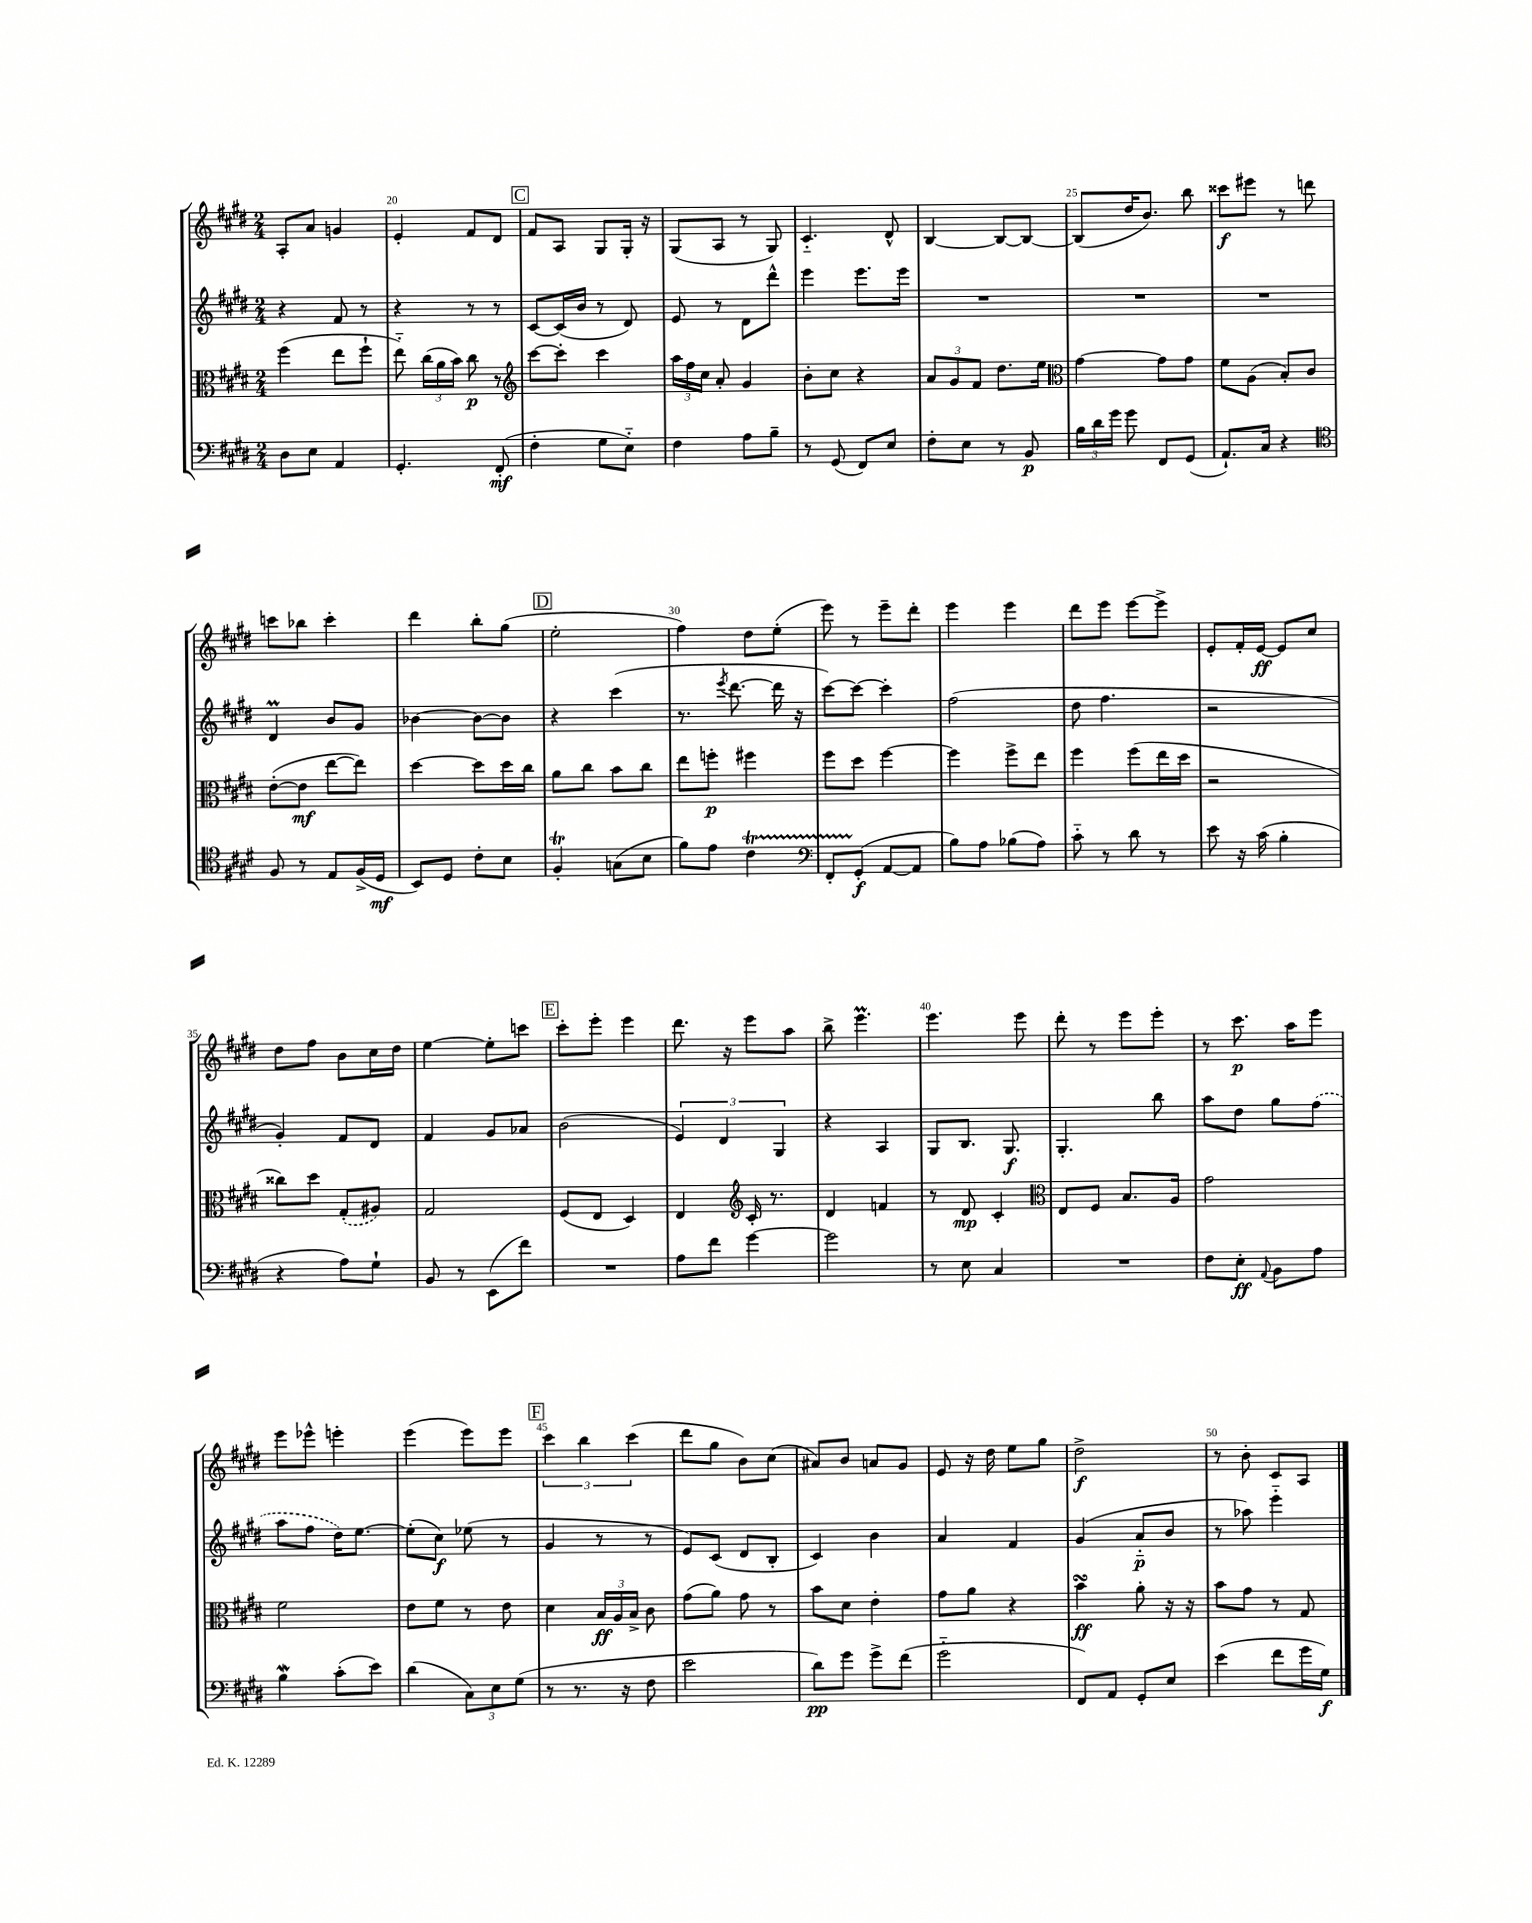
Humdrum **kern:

**kern	**dynam	**kern	**dynam	**kern	**dynam	**kern	**dynam
*part4	*part4	*part3	*part3	*part2	*part2	*part1	*part1
*staff4	*staff4	*staff3	*staff3	*staff2	*staff2	*staff1	*staff1
*clefF4	*	*clefC3	*	*clefG2	*	*clefG2	*
*k[f#c#g#d#]	*	*k[f#c#g#d#]	*	*k[f#c#g#d#]	*	*k[f#c#g#d#]	*
*M2/4	*	*M2/4	*	*M2/4	*	*M2/4	*
=19	=19	=19	=19	=19	=19	=19	=19
8D#\L	.	(4ff#\	.	4r	.	8A'/L	.
8E\J	.	.	.	.	.	8a/J	.
4AA/	.	8ee\L	.	8f#/	.	4gn/	.
.	.	8ff#`\J	.	8r	.	.	.
=20	=20	=20	=20	=20	=20	=20	=20
4.GG#'/	.	8ee\)	.	4r	.	4e'/	.
.	.	(24cc#\LL	.	.	.	.	.
.	.	24a\	.	.	.	.	.
.	.	24b\JJ)	.	.	.	.	.
.	.	8cc#\	p	8r	.	8f#/L	.
(8FF#'/	mf	8r	.	8r	.	8d#/J	.
!!LO:REH:place=s1:t=C
=21	=21	=21	=21	=21	=21	=21	=21
*	*	*clefG2	*	*	*	*	*
4F#'\	.	[8ccc#\L	.	[8c#/L	.	8f#/L	.
.	.	8ccc#'\J]	.	(16c#/L]	.	8A/J	.
.	.	.	.	16b/JJ	.	.	.
8G#\L	.	4ccc#\	.	8r	.	8G#/L	.
8E\J)	.	.	.	8d#/)	.	16G#'/Jk	.
.	.	.	.	.	.	16r	.
=22	=22	=22	=22	=22	=22	=22	=22
4F#\	.	24aa\LL	.	8e/	.	(8G#/L	.
.	.	24ff#\	.	.	.	.	.
.	.	24cc#\JJ	.	.	.	.	.
.	.	8a'/	.	8r	.	8A/J	.
8A\L	.	4g#/	.	8d#\L	.	8r	.
8B~\J	.	.	.	8ddd#^^\J	.	8G#/)	.
=23	=23	=23	=23	=23	=23	=23	=23
8r	.	8b'\L	.	4eee\	.	4.c#/	.
(8GG#/	.	8cc#\J	.	.	.	.	.
8FF#/L)	.	4r	.	8.eee\L	.	.	.
8E/J	.	.	.	.	.	8d#^^/	.
.	.	.	.	16eee\Jk	.	.	.
=24	=24	=24	=24	=24	=24	=24	=24
8F#'\L	.	12a/L	.	2r	.	[4B/	.
.	.	12g#/	.	.	.	.	.
8E\J	.	.	.	.	.	.	.
.	.	12f#/J	.	.	.	.	.
8r	.	8.dd#\L	.	.	.	8B/L_	.
8BB/	p	.	.	.	.	8B/J_	.
.	.	16ee\Jk	.	.	.	.	.
=25	=25	=25	=25	=25	=25	=25	=25
*	*	*clefC3	*	*	*	*	*
24B\LL	.	[4g#\	.	2r	.	(8B/L]	.
24d#\	.	.	.	.	.	.	.
24g#\JJ	.	.	.	.	.	.	.
8g#\	.	.	.	.	.	16dd#/K	.
.	.	.	.	.	.	8.b/J)	.
8FF#/L	.	8g#\L]	.	.	.	.	.
(8GG#/J	.	8g#\J	.	.	.	8bb\	.
=26	=26	=26	=26	=26	=26	=26	=26
8.AA`/L)	.	8f#\L	.	2r	.	8ccc##X\L	f
.	.	(8A\J	.	.	.	8eee#X\J	.
16C#/Jk	.	.	.	.	.	.	.
4r	.	8B'/L)	.	.	.	8r	.
.	.	8c#/J	.	.	.	8dddn\	.
!!LO:LB:g=z
=27	=27	=27	=27	=27	=27	=27	=27
*clefC4	*	*	*	*	*	*	*
8F#/	.	([8e'\L	.	4d#m/	.	8cccn\L	.
8r	.	8e\J]	mf	.	.	8bb-X\J	.
8E/L	.	[8ee\L	.	8b/L	.	4ccc'\	.
(16F#^/L	.	8ee\J])	.	8g#/J	.	.	.
16D#/JJ	mf	.	.	.	.	.	.
=28	=28	=28	=28	=28	=28	=28	=28
8BB/L)	.	[4dd#\	.	[4b-X\	.	4ddd#\	.
8D#/J	.	.	.	.	.	.	.
8c#'\L	.	8dd#\L]	.	8b-\L_	.	8bb'\L	.
8B\J	.	16dd#\L	.	8b-\J]	.	(8gg#\J	.
.	.	16cc#\JJ	.	.	.	.	.
!!LO:REH:place=s1:t=D
=29	=29	=29	=29	=29	=29	=29	=29
4F#T'/	.	8a\L	.	4r	.	2ee'\	.
.	.	8cc#\J	.	.	.	.	.
(8Gn\L	.	8b\L	.	(4ccc#\	.	.	.
8B\J	.	8cc#\J	.	.	.	.	.
=30	=30	=30	=30	=30	=30	=30	=30
8f#\L)	.	8ee\L	.	8.r	.	4ff#\)	.
8e\J	.	8ffn'\J	p	.	.	.	.
.	.	.	.	8qeee/	.	.	.
.	.	.	.	[8.ddd#\	.	.	.
4c#T\	.	4ff#X\	.	.	.	8dd#\L	.
.	.	.	.	16ddd#\]	.	(8ee'\J	.
.	.	.	.	16r	.	.	.
=31	=31	=31	=31	=31	=31	=31	=31
*clefF4	*	*	*	*	*	*	*
8FF#TTT'/L	.	8ff#\L	.	[8ccc#\L)	.	8eee\)	.
(8GG#'/J	f	8dd#\J	.	8ccc#\J_	.	8r	.
[8AA/L	.	[4ff#\	.	4ccc#'\]	.	8eee~\L	.
8AA/J]	.	.	.	.	.	8ddd#'\J	.
=32	=32	=32	=32	=32	=32	=32	=32
8B\L)	.	4ff#\]	.	(2ff#\	.	4eee\	.
8A\J	.	.	.	.	.	.	.
(8B-X\L	.	8ff#^\L	.	.	.	4eee\	.
8A\J)	.	8ee\J	.	.	.	.	.
=33	=33	=33	=33	=33	=33	=33	=33
8c#\	.	4ff#\	.	8dd#\	.	8ddd#\L	.
8r	.	.	.	4.ff#\	.	8eee\J	.
8d#\	.	(8ff#\L	.	.	.	[8eee\L	.
8r	.	16ee\L	.	.	.	8eee^\J]	.
.	.	16dd#\JJ	.	.	.	.	.
=34	=34	=34	=34	=34	=34	=34	=34
8e\	.	2r	.	2r	.	8e'/L	.
16r	.	.	.	.	.	16f#'/L	.
(16c#\	.	.	.	.	.	[16e/JJ	ff
4B'\	.	.	.	.	.	8e/L]	.
.	.	.	.	.	.	8cc#/J	.
!!LO:LB:g=z
=35	=35	=35	=35	=35	=35	=35	=35
4r	.	8cc##X\L)	.	4g#'/)	.	8dd#\L	.
.	.	8dd#\J	.	.	.	8ff#\J	.
8A\L)	.	(8G#'/L	.	8f#/L	.	8b\L	.
8G#`\J	.	8A#X/J)	.	8d#/J	.	16cc#\L	.
.	.	.	.	.	.	16dd#\JJ	.
=36	=36	=36	=36	=36	=36	=36	=36
8BB/	.	2G#/	.	4f#/	.	[4ee\	.
8r	.	.	.	.	.	.	.
(8EE\L	.	.	.	8g#/L	.	8ee'\L]	.
8f#\J)	.	.	.	8a-X/J	.	8cccn\J	.
!!LO:REH:place=s1:t=E
=37	=37	=37	=37	=37	=37	=37	=37
2r	.	(8F#/L	.	(2b\	.	8ccc#'\L	.
.	.	8E/J	.	.	.	8eee'\J	.
.	.	4D#/)	.	.	.	4eee\	.
=38	=38	=38	=38	=38	=38	=38	=38
8A\L	.	4E/	.	6e/)	.	8.ddd#\	.
8f#\J	.	.	.	.	.	.	.
.	.	.	.	6d#/	.	.	.
.	.	.	.	.	.	16r	.
*	*	*clefG2	*	*	*	*	*
[4g#\	.	16c#'/	.	.	.	8eee\L	.
.	.	8.r	.	.	.	.	.
.	.	.	.	6G#/	.	.	.
.	.	.	.	.	.	8aa\J	.
=39	=39	=39	=39	=39	=39	=39	=39
2g#\]	.	4d#/	.	4r	.	8bb^\	.
.	.	.	.	.	.	4.eeeM\	.
.	.	4fn/	.	4A/	.	.	.
=40	=40	=40	=40	=40	=40	=40	=40
8r	.	8r	.	8G#/L	.	4.eee\	.
8E\	.	8d#/	mp	8.B/J	.	.	.
4C#/	.	4c#'/	.	.	.	.	.
.	.	.	.	8.G#/	f	.	.
.	.	.	.	.	.	8eee\	.
=41	=41	=41	=41	=41	=41	=41	=41
*	*	*clefC3	*	*	*	*	*
2r	.	8E/L	.	4.G#'/	.	8ddd#'\	.
.	.	8F#/J	.	.	.	8r	.
.	.	8.B/L	.	.	.	8eee\L	.
.	.	.	.	8bb\	.	8eee'\J	.
.	.	16A/Jk	.	.	.	.	.
=42	=42	=42	=42	=42	=42	=42	=42
8F#\L	.	2g#\	.	8aa\L	.	8r	.
8E'\J	ff	.	.	8dd#\J	.	8.ccc#\	p
8qqAA/	.	.	.	.	.	.	.
8BB\L	.	.	.	8gg#\L	.	.	.
.	.	.	.	.	.	16aa\KL	.
8A\J	.	.	.	(8ff#\J	.	8eee\J	.
!!LO:LB:g=z
=43	=43	=43	=43	=43	=43	=43	=43
4BW\	.	2f#\	.	8aa\L	.	8eee\L	.
.	.	.	.	8ff#\J	.	8eee-X^^\J	.
(8c#'\L	.	.	.	16dd#\KL)	.	4eeen'\	.
.	.	.	.	[8.ee\J	.	.	.
8e\J)	.	.	.	.	.	.	.
=44	=44	=44	=44	=44	=44	=44	=44
(4d#\	.	8e\L	.	(8ee'\L]	.	(4eee\	.
.	.	8f#\J	.	8cc#\J)	f	.	.
12C#\L)	.	8r	.	(8ee-X\	.	8eee\L)	.
12E\	.	.	.	.	.	.	.
.	.	8e\	.	8r	.	8eee\J	.
(12G#\J	.	.	.	.	.	.	.
!!LO:REH:place=s1:t=F
=45	=45	=45	=45	=45	=45	=45	=45
8r	.	4d#\	.	4g#/	.	6ccc#\	.
8.r	.	.	.	.	.	.	.
.	.	.	.	.	.	6bb\	.
.	.	24B/LL	ff	8r	.	.	.
.	.	24A/	.	.	.	.	.
16r	.	.	.	.	.	.	.
.	.	24B^/JJ	.	.	.	(6ccc#\	.
8F#\	.	8c#\	.	8r	.	.	.
=46	=46	=46	=46	=46	=46	=46	=46
2e\	.	(8g#\L	.	8e/L)	.	8ddd#\L	.
.	.	8a\J)	.	(8c#/J	.	8gg#\J	.
.	.	8g#\	.	8d#/L	.	8b\L)	.
.	.	8r	.	8B'/J	.	(8cc#\J	.
=47	=47	=47	=47	=47	=47	=47	=47
8d#\L)	pp	8b\L	.	4c#/)	.	8a#X/L)	.
8g#\J	.	8d#\J	.	.	.	8b/J	.
8g#^\L	.	4e'\	.	4b\	.	8an/L	.
(8f#\J	.	.	.	.	.	8g#/J	.
=48	=48	=48	=48	=48	=48	=48	=48
2g#\	.	8g#\L	.	4a/	.	8e/	.
.	.	8a\J	.	.	.	16r	.
.	.	.	.	.	.	16dd#\	.
.	.	4r	.	4f#/	.	8ee\L	.
.	.	.	.	.	.	8gg#\J	.
=49	=49	=49	=49	=49	=49	=49	=49
8FF#/L)	.	4bsSSS\	ff	(4g#/	.	2dd#^\	f
8AA/J	.	.	.	.	.	.	.
8GG#'/L	.	8a'\	.	8a/L	p	.	.
8E/J	.	16r	.	8b/J	.	.	.
.	.	16r	.	.	.	.	.
=50	=50	=50	=50	=50	=50	=50	=50
(4e\	.	8b\L	.	8r	.	8r	.
.	.	8g#\J	.	8aa-X\)	.	8b'\	.
8f#\L	.	8r	.	4eee\	.	8c#/L	.
16g#\L	.	8G#/	.	.	.	8A/J	.
16G#\JJ)	f	.	.	.	.	.	.
==	==	==	==	==	==	==	==
*-	*-	*-	*-	*-	*-	*-	*-
